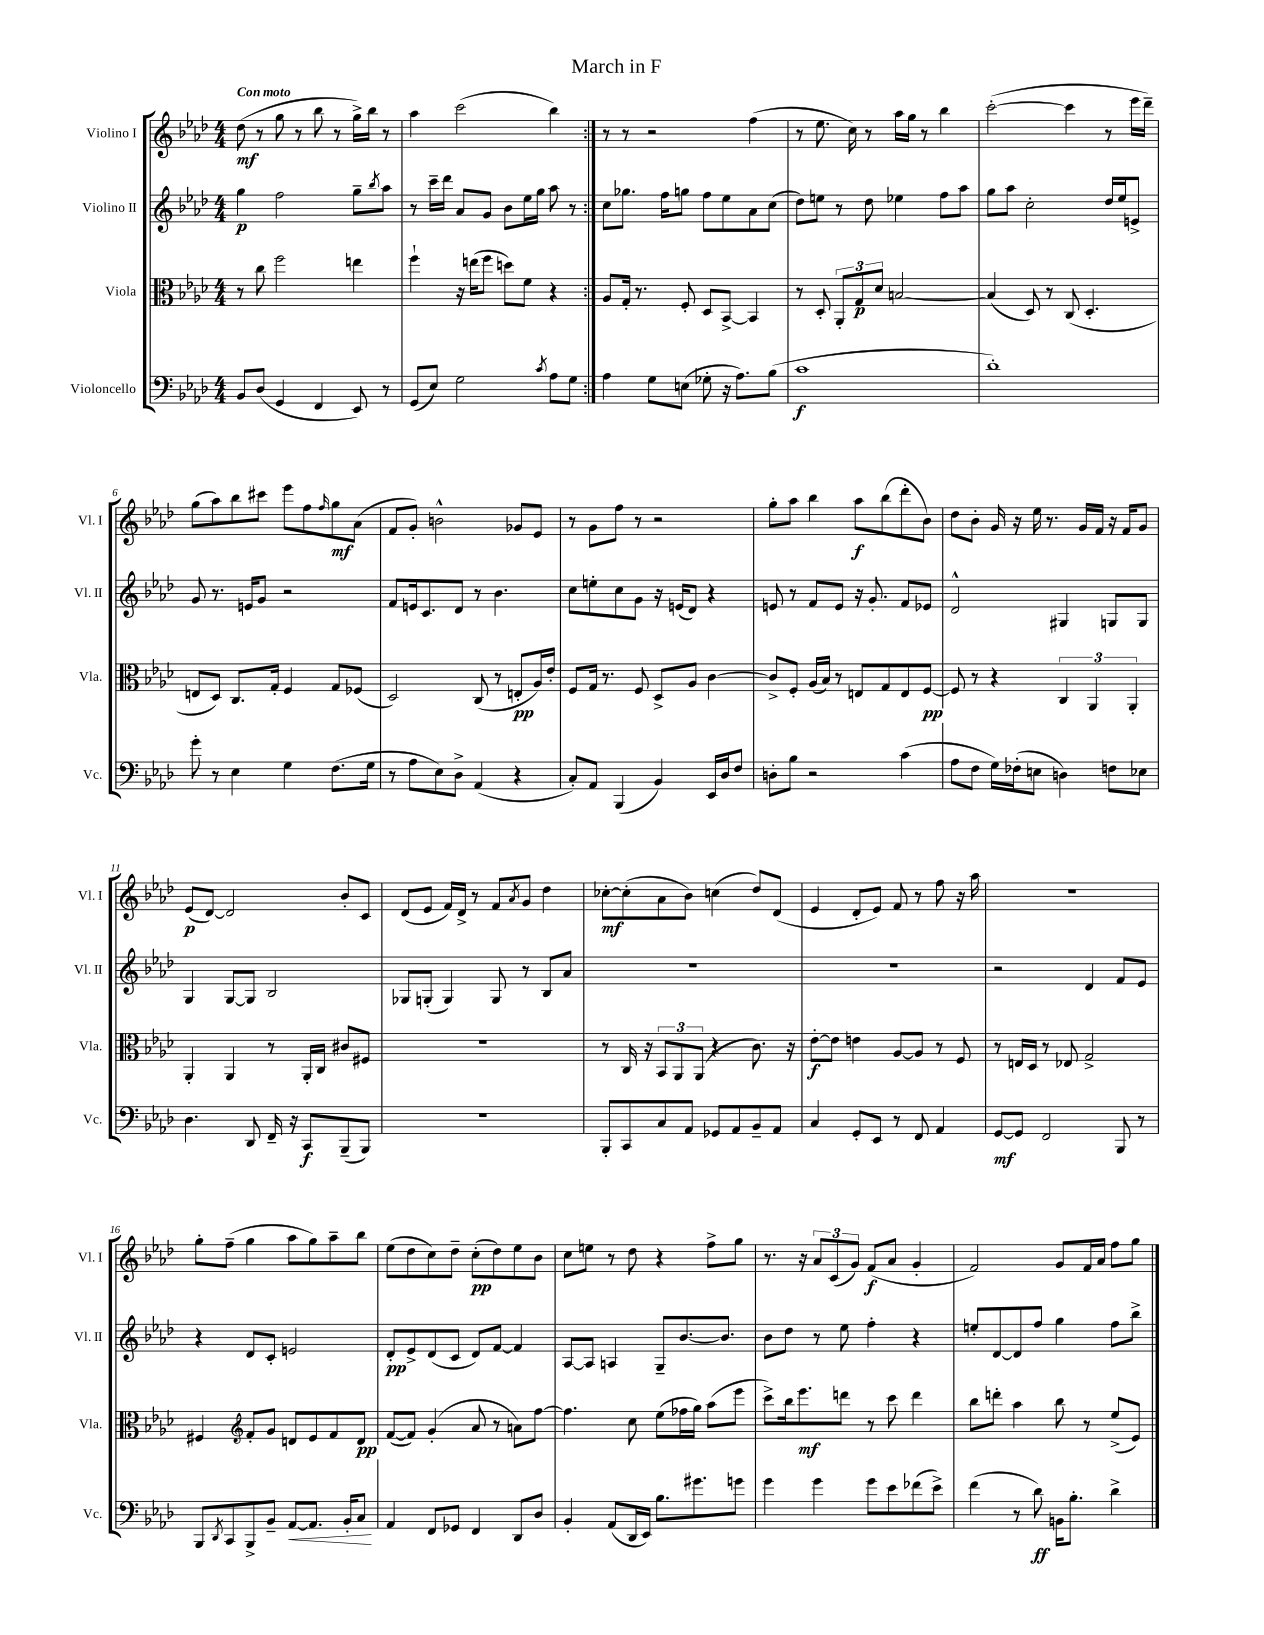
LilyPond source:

\header { title = "March in F" }
<<
\new StaffGroup <<
\new Staff = "s0" \with { instrumentName = "Violino I" shortInstrumentName = "Vl. I" } {
    \clef treble \key aes \major \numericTimeSignature \time 4/4 \tempo "Con moto"
    \repeat volta 2 { des''8\mf( r8 g''8 r8 bes''8 r8 g''16->) bes''16 r8 |
    aes''4 c'''2( bes''4) | }
    r8 r8 r2 f''4( |
    r8 ees''8. c''16) r8 aes''16 g''16 r8 bes''4 |
    c'''2~-.( c'''4 r8 ees'''16 des'''16--) |
    g''8( aes''8) bes''8 cis'''8 ees'''8 f''8 \grace { f''16 } g''8\mf aes'8( |
    f'8 g'8-.) b'2-^ ges'8 ees'8 |
    r8 g'8 f''8 r8 r2 |
    g''8-. aes''8 bes''4 aes''8\f bes''8( des'''8-. bes'8) |
    des''8 bes'8-. g'16 r16 ees''16 r8. g'16 f'16 r16 f'16 g'8 |
    ees'8\p( des'8~) des'2 bes'8-. c'8 |
    des'8( ees'8 f'16) des'16-> r8 f'8 \acciaccatura { aes'8 } g'8 des''4 |
    ces''8~-.\mf ces''8-.( aes'8 bes'8) c''4( des''8) des'8( |
    ees'4 des'8-. ees'8) f'8 r8 f''8 r16 aes''16 |
    r1 |
    g''8-. f''8--( g''4 aes''8 g''8) aes''8-- bes''8 |
    ees''8( des''8 c''8) des''8-- c''8-.\pp( des''8) ees''8 bes'8 |
    c''8 e''8 r8 des''8 r4 f''8-> g''8 |
    r8. r16 \tuplet 3/2 { aes'8 c'8( g'8) } f'8\f( aes'8 g'4-. |
    f'2) g'8 f'16 aes'16 f''8 g''8 \bar "|." |
}
\new Staff = "s1" \with { instrumentName = "Violino II" shortInstrumentName = "Vl. II" } {
    \clef treble \key aes \major \numericTimeSignature \time 4/4
    \repeat volta 2 { g''4\p f''2 g''8-- \acciaccatura { bes''8 } aes''8 |
    r8 c'''16-- des'''16 aes'8 g'8 bes'8 ees''16 g''16 aes''8 r8 | }
    c''8 ges''8. f''16 g''8 f''8 ees''8 aes'8 c''8( |
    des''8) e''8 r8 des''8 ees''4 f''8 aes''8 |
    g''8 aes''8 c''2-. des''16 ees''16 e'8-> |
    g'8 r8. e'16 g'8 r2 |
    f'8 e'16 c'8. des'8 r8 bes'4. |
    c''8 e''8-. c''8 g'8 r16 e'16( des'8) r4 |
    e'8 r8 f'8 e'8 r16 g'8.-. f'8 ees'8 |
    des'2-^ gis4 g8 g8 |
    g4 g8~ g8 bes2 |
    ges8 g8-.( g4) g8 r8 bes8 aes'8 |
    R1 |
    R1 |
    r2 des'4 f'8 ees'8 |
    r4 des'8 c'8-. e'2 |
    des'8-.\pp ees'8-> des'8( c'8 des'8) f'8~ f'4 |
    aes8~ aes8 a4 g8-- bes'8.~ bes'8. |
    bes'8 des''8 r8 ees''8 f''4-. r4 |
    e''8-. des'8~ des'8 f''8 g''4 f''8 bes''8-> \bar "|." |
}
\new Staff = "s2" \with { instrumentName = "Viola" shortInstrumentName = "Vla." } {
    \clef alto \key aes \major \numericTimeSignature \time 4/4
    \repeat volta 2 { r8 c''8 f''2 e''4 |
    f''4-! r16 e''16( f''8 d''8) f'8 r4 | }
    aes8 g16-. r8. f8-. des8 bes,8~-> bes,4 |
    r8 des8-. \tuplet 3/2 { aes,8-. g8\p des'8 } b2~ |
    b4( des8) r8 c8( des4.-. |
    e8 des8) c8. g16-. f4 g8 fes8( |
    des2) c8( r8 e8-.\pp aes16) ees'16-. |
    f8 g16 r8. f8 des8-> aes8 c'4~ |
    c'8-> f8-. aes16( bes16) r8 e8 g8 e8 f8~\pp |
    f8 r8 r4 \tuplet 3/2 { c4 aes,4 aes,4-. } |
    aes,4-. aes,4 r8 aes,16-. c16 cis'8 fis8 |
    R1 |
    r8 c16 r16 \tuplet 3/2 { bes,8 aes,8 aes,8( } r4 c'8.) r16 |
    ees'8~-.\f ees'8 e'4 aes8~ aes8 r8 f8 |
    r8 e16 des16 r8 ees8 g2-> |
    fis4 \clef treble f'8-. g'8 d'8 ees'8 f'8 d'8\pp |
    f'8~( f'8) g'4-.( aes'8 r8 a'8) f''8~ |
    f''4. c''8 ees''8( fes''16 g''16) aes''8( ees'''8 |
    c'''8->) bes''16 ees'''8.\mf d'''8 r8 c'''8 d'''4 |
    bes''8 d'''8-. aes''4 bes''8 r8 ees''8->( ees'8) \bar "|." |
}
\new Staff = "s3" \with { instrumentName = "Violoncello" shortInstrumentName = "Vc." } {
    \clef bass \key aes \major \numericTimeSignature \time 4/4
    \repeat volta 2 { bes,8 des8( g,4 f,4 ees,8) r8 |
    g,8( ees8) g2 \acciaccatura { c'8 } aes8 g8 | }
    aes4 g8 e8( ges8-. r16 aes8.) bes8( |
    c'1\f |
    des'1-.) |
    g'8-. r8 ees4 g4 f8.( g16 |
    r8 aes8 ees8) des8-> aes,4( r4 |
    c8-.) aes,8 bes,,4( bes,4) ees,16 des16 f8 |
    d8-. bes8 r2 c'4( |
    aes8 f8 g16) fes16-.( e8 d4) f8 ees8 |
    des4. des,8 f,16-- r16 c,8\f bes,,8--( bes,,8) |
    R1 |
    bes,,8-. c,8 c8 aes,8 ges,8 aes,8 bes,8-- aes,8 |
    c4 g,8-. ees,8 r8 f,8 aes,4 |
    g,8~\mf g,8 f,2 bes,,8 r8 |
    bes,,8 \acciaccatura { des,8 } c,8 bes,,8-> bes,8-- aes,8~\< aes,8. bes,16-. c8\! |
    aes,4 f,8 ges,8 f,4 des,8 des8 |
    bes,4-. aes,8( des,16 ees,16) bes8. gis'8. g'8 |
    g'4 g'4 g'8 ees'8 fes'8( ees'8->) |
    f'4( r8 des'8\ff) b,16 bes8.-. des'4-> \bar "|." |
}
>>
>>
